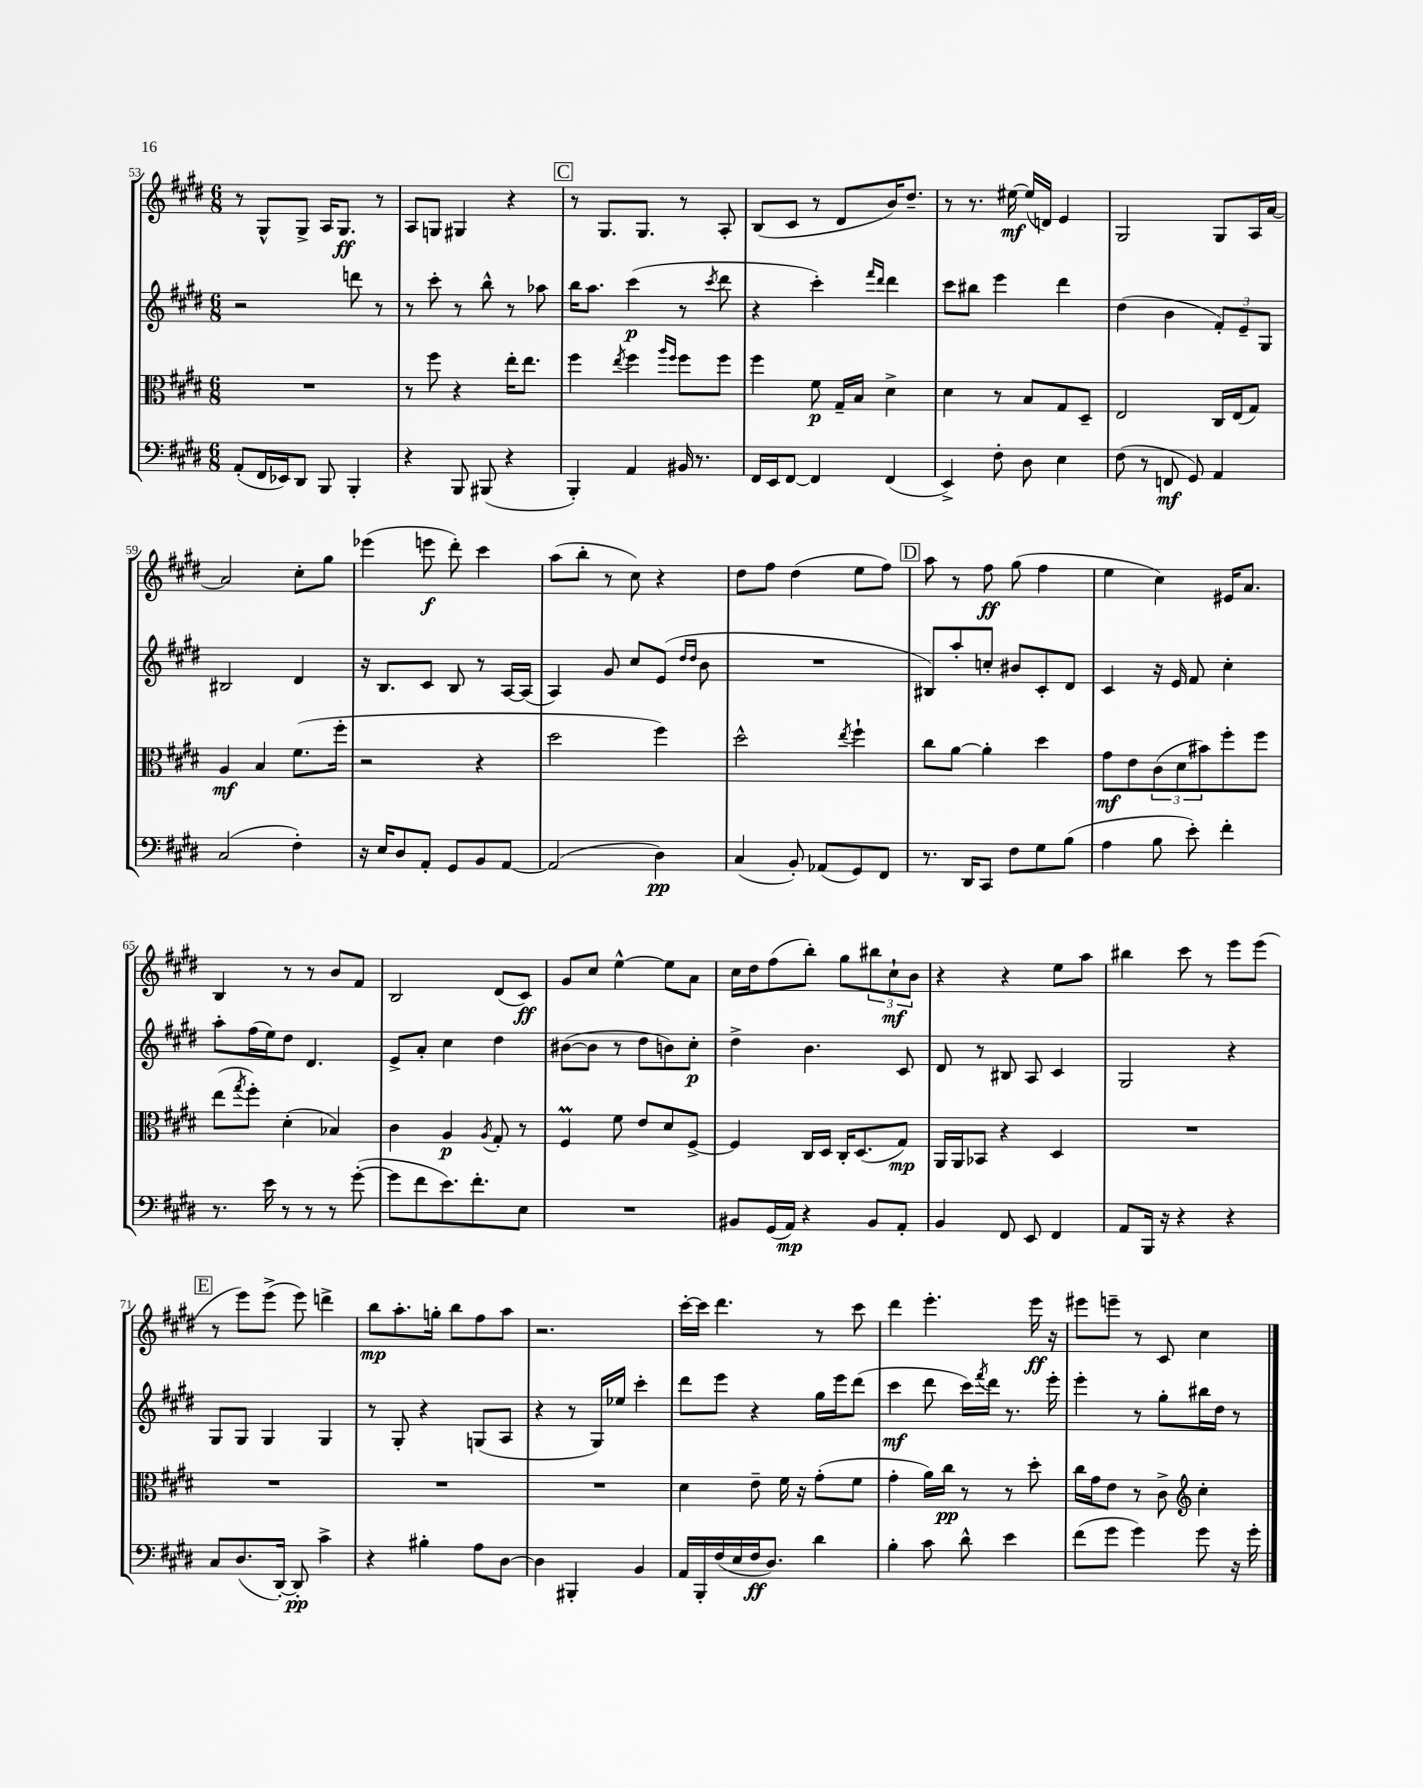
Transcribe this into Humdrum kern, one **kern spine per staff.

**kern	**kern	**kern	**kern
*staff4	*staff3	*staff2	*staff1
*clefF4	*clefC3	*clefG2	*clefG2
*k[f#c#g#d#]	*k[f#c#g#d#]	*k[f#c#g#d#]	*k[f#c#g#d#]
*M6/8	*M6/8	*M6/8	*M6/8
(8AA'	2.r	2r	8r
16FF#	.	.	8G#^^
16EE-)	.	.	.
8DD#	.	.	8G#^
8BBB	.	.	16A
.	.	.	8.G#
4BBB'	.	8ddd	.
.	.	8r	8r
=	=	=	=
4r	8r	8r	8A
.	8ff#	8ccc#'	8G
8BBB	4r	8r	4G#
(8BBB#	.	8bb^^	.
4r	16ee'	8r	4r
.	8.ee	.	.
.	.	8aa-	.
=	=	=	=
4BBB')	4ff#	16bb	8r
.	.	8.aa	.
.	.	.	8.G#
.	8qee	.	.
4AA	4ff#	(4ccc#	.
.	.	.	8.G#
.	16qqaa	.	.
.	16qqff#	.	.
16BB#	8ff#	8r	8r
8.r	.	.	.
.	.	8qccc#	.
.	8ff#	8ddd#	8A'
=	=	=	=
16FF#	4ff#	4r	(8B
16EE	.	.	.
[8FF#	.	.	8c#
4FF#]	8f#	4ccc#')	8r
.	16G#~	.	8d#
.	16B	.	.
.	.	16qqfff#	.
.	.	16qqddd#	.
(4FF#	4d#^	4ddd#	16b)
.	.	.	8.dd#~
=	=	=	=
4EE^)	4d#	8ccc#	8r
.	.	8bb#	8.r
8F#'	8r	4eee	.
.	.	.	[16ee#
8D#	8B	.	(16ee#]
.	.	.	16d)
4E	8G#	4ddd#	4e
.	8D#~	.	.
=	=	=	=
(8F#	2E	(4dd#	2G#
8r	.	.	.
8FF	.	4b	.
8GG#)	.	.	.
4AA	16C#	12f#')	8G#
.	(16E	.	.
.	.	12e~	.
.	8G#)	.	16A
.	.	12G#	.
.	.	.	[16a
=	=	=	=
(2C#	4A	2B#	2a]
.	4B	.	.
4F#')	(8.f#	4d#	8cc#'
.	.	.	8gg#
.	16ff#'	.	.
=	=	=	=
16r	2r	16r	(4eee-
16E	.	8.B	.
8D#	.	.	.
8AA'	.	8c#	8eee
8GG#	.	8B	8ddd#')
8BB	4r	8r	4ccc#
[8AA	.	[16A	.
.	.	(16A]	.
=	=	=	=
(2AA]	2dd#	4A)	(8aa
.	.	.	8bb'
.	.	8g#	8r
.	.	8cc#	8cc#)
4D#)	4ff#)	(8e	4r
.	.	16qqdd#	.
.	.	16qqdd#	.
.	.	8b	.
=	=	=	=
(4C#	2dd#^^	2.r	8dd#
.	.	.	8ff#
8BB')	.	.	(4dd#
(8AA-	.	.	.
.	8qee	.	.
8GG#)	4ff#`	.	8ee
8FF#	.	.	8ff#)
=	=	=	=
8.r	8cc#	8B#)	8aa
.	[8a	8aa'	8r
16DD#	.	.	.
8CC#	4a']	8cc'	8ff#
8F#	.	8b#	(8gg#
8G#	4dd#	8c#'	4ff#
(8B	.	8d#	.
=	=	=	=
4A	8g#	4c#	4ee
.	8e	.	.
8B	(12c#	16r	4cc#)
.	.	16e	.
.	12d#	.	.
8e')	.	8f#	.
.	12b#)	.	.
4f#'	8ff#'	4cc#'	16e#
.	.	.	8.a
.	8ff#	.	.
=	=	=	=
8.r	(8ee	8aa'	4B
.	8qgg#	.	.
.	8ff#')	(16ff#	.
16e	.	16ee)	.
8r	(4d#'	8dd#	8r
8r	.	4.d#	8r
8r	4B-)	.	8b
([8g#'	.	.	8f#
=	=	=	=
8g#]	4c#	8e^	2B
8f#	.	8a'	.
8.e)	4A	4cc#	.
8.f#'	.	.	.
.	8qA	.	.
.	8G#'	4dd#	(8d#
8E	8r	.	8c#)
=	=	=	=
2.r	4F#	([8b#	8g#
.	.	8b#]	8cc#
.	8f#	8r	[4ee^^
.	8e	8dd#	.
.	8d#	8b)	8ee]
.	[8F#^	8cc#'	8a
=	=	=	=
8BB#	4F#]	4dd#^	16cc#
.	.	.	16dd#
(16GG#	.	.	(8ff#
16AA)	.	.	.
4r	16C#	4.b	8bb')
.	16D#	.	.
.	16C#'	.	8gg#
.	(8.D#	.	.
8BB#	.	.	12bb#
.	.	.	12cc#`
8AA'	8G#)	8c#	.
.	.	.	12b
=	=	=	=
4BB	16AA	8d#	4r
.	16AA	.	.
.	8BB-	8r	.
8FF#	4r	8B#	4r
8EE	.	8A	.
4FF#	4D#	4c#	8ee
.	.	.	8aa
=	=	=	=
8AA	2.r	2G#	4bb#
16BBB	.	.	.
16r	.	.	.
4r	.	.	8ccc#
.	.	.	8r
4r	.	4r	8eee
.	.	.	(8eee
=	=	=	=
8C#	2.r	8G#	8r
(8.D#	.	8G#	8eee)
.	.	4G#	(8eee^
[16DD#')	.	.	.
8DD#']	.	.	8eee)
4c#^	.	4G#	4ddd^
=	=	=	=
4r	2.r	8r	8bb
.	.	8G#'	8.aa'
4B#'	.	4r	.
.	.	.	16gg'
.	.	.	8bb
8A	.	(8G	8ff#
[8D#	.	8A	8aa
=	=	=	=
4D#]	2.r	4r	2.r
4BBB#'	.	8r	.
.	.	16G#)	.
.	.	16ee-	.
4BB	.	4ccc#'	.
=	=	=	=
16AA	4d#	8ddd#	[16ccc#'
16BBB'	.	.	16ccc#]
(16F#	.	8eee	4.ddd#
16E	.	.	.
16F#	8e~	4r	.
8.D#)	.	.	.
.	16f#	.	.
.	16r	.	.
4d#	(8g#'	16gg#	8r
.	.	16eee	.
.	8f#	(8ddd#	8ccc#
=	=	=	=
4B'	4g#'	4ccc#	4ddd#
8c#	16a)	8ddd#	4.eee'
.	16cc#	.	.
8d#^^	8r	16ccc#)	.
.	.	8qfff#	.
.	.	16ddd#	.
4e	8r	8.r	.
.	8dd#'	.	16eee
.	.	16eee'	16r
=	=	=	=
(8f#	16cc#	4eee'	8eee#
.	16g#	.	.
8g#	8e	.	8eee~
4g#)	8r	8r	8r
.	8c#^	8gg#'	8c#
*	*clefG2	*	*
8g#	4cc#'	16bb#	4cc#
.	.	16dd#	.
16r	.	8r	.
16g#'	.	.	.
==	==	==	==
*-	*-	*-	*-
